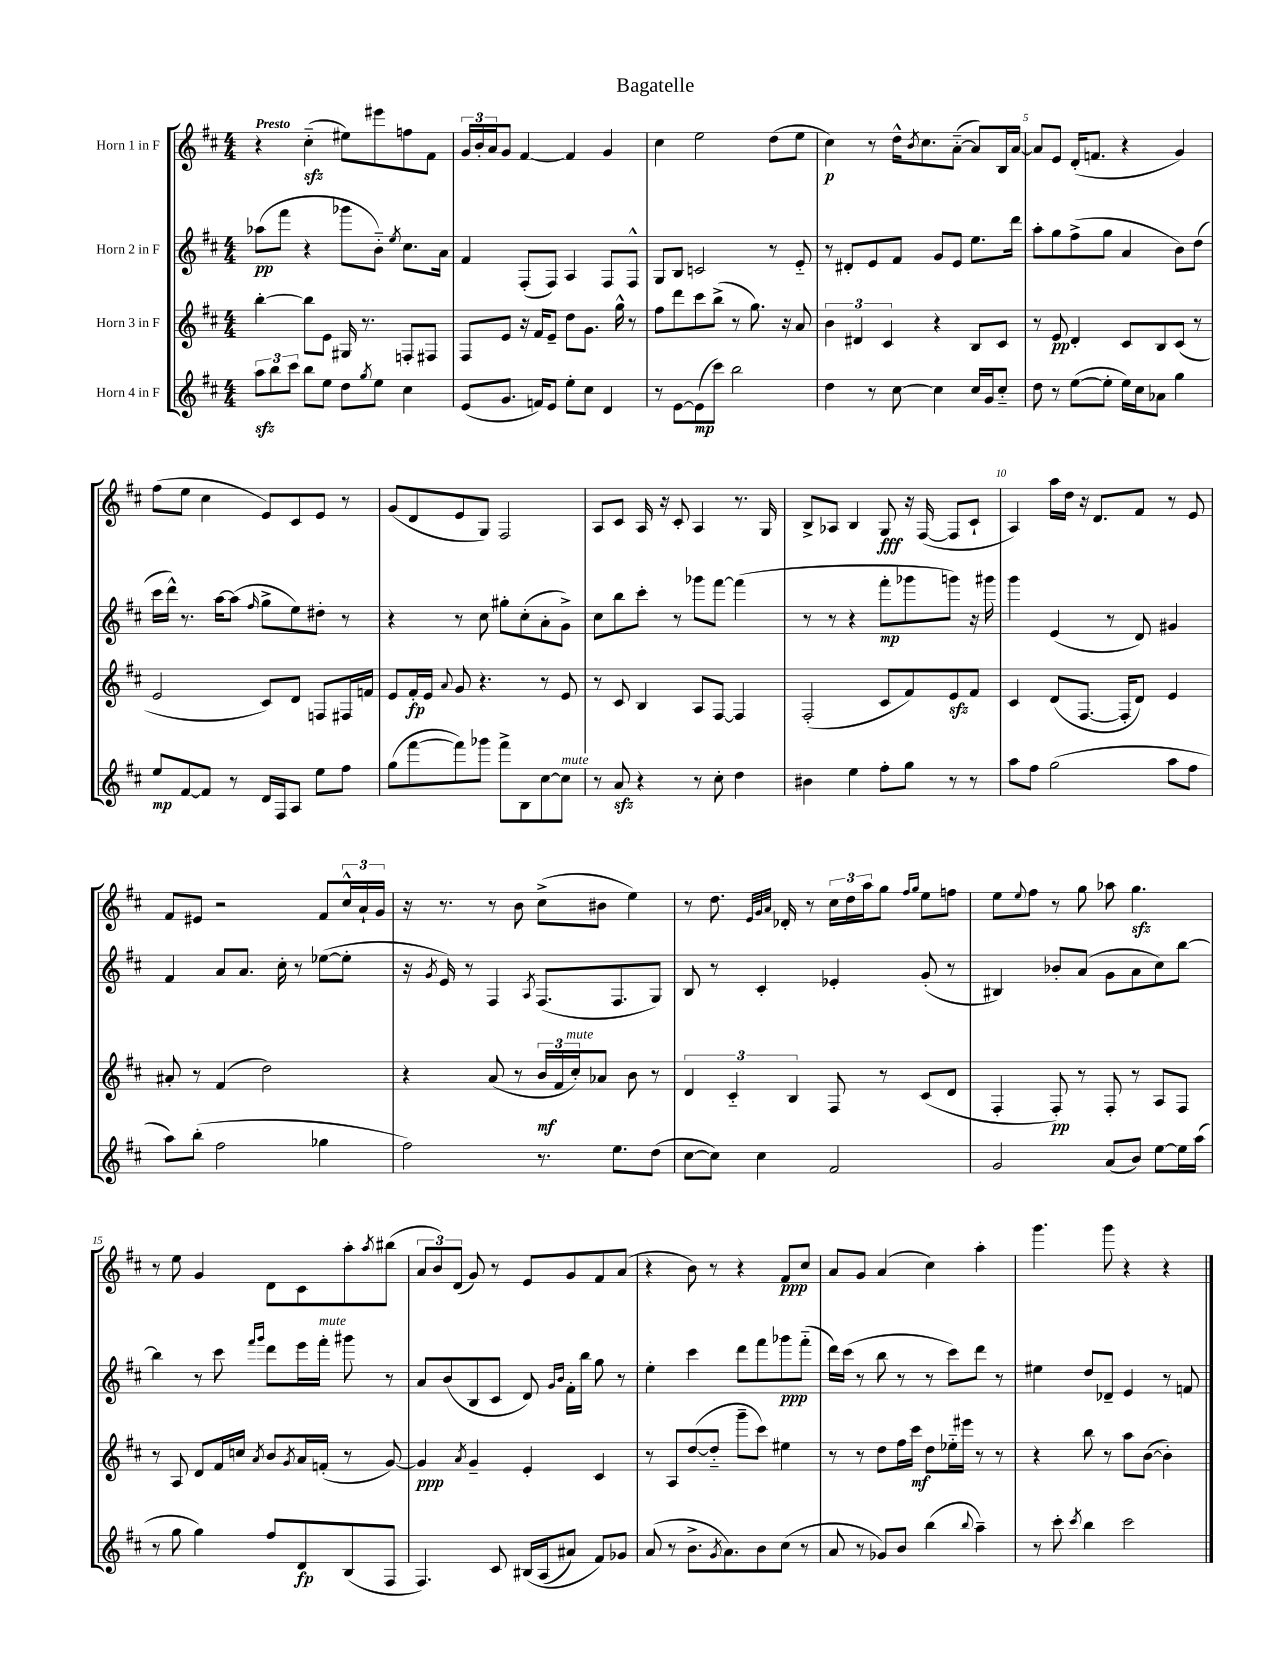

**kern	**dynam	**kern	**dynam	**kern	**dynam	**kern	**dynam
*part4	*part4	*part3	*part3	*part2	*part2	*part1	*part1
*staff4	*staff4	*staff3	*staff3	*staff2	*staff2	*staff1	*staff1
*I"Horn 4 in F	*	*I"Horn 3 in F	*	*I"Horn 2 in F	*	*I"Horn 1 in F	*
*clefG2	*	*clefG2	*	*clefG2	*	*clefG2	*
*k[f#c#]	*	*k[f#c#]	*	*k[f#c#]	*	*k[f#c#]	*
*M4/4	*	*M4/4	*	*M4/4	*	*M4/4	*
=1	=1	=1	=1	=1	=1	=1	=1
!	!	!	!	!	!	!LO:TX:a:B:t=Presto	!
12aazz\L	.	[4bb'\	.	(8aa-X\L	pp	4r	.
12bb\	.	.	.	.	.	.	.
.	.	.	.	8fff#\J	.	.	.
12ccc#\J	.	.	.	.	.	.	.
8bb\L	.	8bb\L]	.	4r	.	(4cc#zz\	.
8ee\J	.	8e\J	.	.	.	.	.
8dd\L	.	16G#X/	.	8ggg-X\L	.	8ee#X\L)	.
.	.	8.r	.	.	.	.	.
8qgg/	.	.	.	.	.	.	.
8ee\J	.	.	.	8b\J)	.	8eee#X\	.
.	.	.	.	8qee/	.	.	.
4cc#\	.	8Fn'/L	.	8.cc#\L	.	8ffn\	.
.	.	8F#X/J	.	.	.	8f#\J	.
.	.	.	.	16a\Jk	.	.	.
=2	=2	=2	=2	=2	=2	=2	=2
(8e/L	.	8F#/L	.	4f#/	.	24g/LL	.
.	.	.	.	.	.	24b'/	.
.	.	.	.	.	.	24a/J	.
8.g/J	.	8e/J	.	.	.	8g/J	.
.	.	16r	.	(8F#'/L	.	[4f#/	.
16fn/KL)	.	16f#/KL	.	.	.	.	.
8e/J	.	8e~/J	.	8F#/J)	.	.	.
8ee'\L	.	8dd\L	.	4A/	.	4f#/]	.
8cc#\J	.	8.g\J	.	.	.	.	.
4d/	.	.	.	8F#/L	.	4g/	.
.	.	16gg^^\	.	.	.	.	.
.	.	8r	.	8F#^^/J	.	.	.
=3	=3	=3	=3	=3	=3	=3	=3
8r	.	8ff#\L	.	8G/L	.	4cc#\	.
[8e\L	.	8ddd\	.	8B/J	.	.	.
(8e\]	mp	8ccc#\	.	2cn/	.	2ee\	.
8ccc#\J)	.	(8bb^\J	.	.	.	.	.
2bb\	.	8r	.	.	.	.	.
.	.	8.gg\)	.	.	.	.	.
.	.	.	.	8r	.	(8dd\L	.
.	.	16r	.	.	.	.	.
.	.	8a/	.	8e/	.	8ee\J	.
=4	=4	=4	=4	=4	=4	=4	=4
4dd\	.	6b\	.	8r	.	4cc#\)	p
.	.	.	.	8d#X'/L	.	.	.
.	.	6d#X/	.	.	.	.	.
8r	.	.	.	8e/	.	8r	.
.	.	6c#/	.	.	.	.	.
[8cc#\	.	.	.	8f#/J	.	16dd^^\KL	.
.	.	.	.	.	.	8qb/	.
.	.	.	.	.	.	8.cc#\	.
4cc#\]	.	4r	.	8g/L	.	.	.
.	.	.	.	8e/J	.	([8a\J	.
16cc#/LL	.	8B/L	.	8.ee\L	.	8a/L])	.
16g/J	.	.	.	.	.	.	.
8cc#/J	.	8c#/J	.	.	.	16B/L	.
.	.	.	.	16ddd\Jk	.	[16a/JJ	.
=5	=5	=5	=5	=5	=5	=5	=5
8dd\	.	8r	.	8aa'\L	.	8a/L]	.
8r	.	8e/	pp	8gg\	.	8e/J	.
([8ee\L	.	4d'/	.	(8ff#^\	.	(16d'/KL	.
.	.	.	.	.	.	8.fn/J	.
8ee'\J]	.	.	.	8gg\J	.	.	.
16ee\LL)	.	8c#/L	.	4a/	.	4r	.
16cc#\J	.	.	.	.	.	.	.
8a-X\J	.	8B/	.	.	.	.	.
4gg\	.	(8c#/J	.	8b\L)	.	4g/)	.
.	.	8r	.	(8dd\J	.	.	.
!!LO:LB:g=z
=6	=6	=6	=6	=6	=6	=6	=6
8ee/L	mp	2e/	.	16ccc#\LL	.	(8ff#\L	.
.	.	.	.	16ddd^^\JJ)	.	.	.
[8f#/	.	.	.	8.r	.	8ee\J	.
8f#/J]	.	.	.	.	.	4cc#\	.
.	.	.	.	[16aa\KL	.	.	.
8r	.	.	.	(8aa\J]	.	.	.
.	.	.	.	16qqff#/	.	.	.
16d/LL	.	8c#/L)	.	8gg^\L	.	8e/L)	.
16F#/J	.	.	.	.	.	.	.
8A/J	.	8d/J	.	8ee\)	.	8c#/	.
8ee\L	.	8Fn/L	.	8dd#X'\J	.	8e/J	.
8ff#\J	.	16F#X/L	.	8r	.	8r	.
.	.	16fn/JJ	.	.	.	.	.
=7	=7	=7	=7	=7	=7	=7	=7
(8gg\L	.	8e/L	.	4r	.	(8g/L	.
[8fff#\	.	16f#'/L	fp	.	.	8d/	.
.	.	16e/JJ	.	.	.	.	.
.	.	8qqa/	.	.	.	.	.
8fff#\])	.	8g/	.	8r	.	8e/	.
8ggg-X\J	.	4.r	.	8cc#\	.	8G/J)	.
8fff#^\L	.	.	.	8gg#X'\L	.	2F#/	.
8B\	.	.	.	(8cc#'\	.	.	.
[8cc#\	.	8r	.	8a'\	.	.	.
!LO:TX:a:i:t=mute	!	!	!	!	!	!	!
8cc#\J]	.	8e/	.	8g^\J)	.	.	.
=8	=8	=8	=8	=8	=8	=8	=8
8r	.	8r	.	8cc#\L	.	8A/L	.
8azz/	.	8c#/	.	8bb\	.	8c#/J	.
4r	.	4B/	.	8ccc#'\J	.	16A/	.
.	.	.	.	.	.	16r	.
.	.	.	.	8r	.	8c#'/	.
8r	.	8A/L	.	8ggg-X\L	.	4A/	.
8cc#'\	.	[8F#/J	.	[8fff#\J	.	.	.
4dd\	.	4F#/]	.	(4fff#\]	.	8.r	.
.	.	.	.	.	.	16G/	.
=9	=9	=9	=9	=9	=9	=9	=9
4b#X\	.	(2F#'/	.	8r	.	8B^/L	.
.	.	.	.	8r	.	8A-X/J	.
4ee\	.	.	.	4r	.	4B/	.
8ff#'\L	.	8c#/L	.	8fff#'\L	mp	8G/	fff
8gg\J	.	8f#/)	.	8ggg-X\	.	16r	.
.	.	.	.	.	.	([16F#/	.
8r	.	8ezz/	.	8gggn\J)	.	8F#/L]	.
8r	.	8f#/J	.	16r	.	8c#`/J	.
.	.	.	.	16ggg#X\	.	.	.
=10	=10	=10	=10	=10	=10	=10	=10
8aa\L	.	4c#/	.	4ggg\	.	4A/)	.
8ff#\J	.	.	.	.	.	.	.
(2gg\	.	(8d/L	.	(4e/	.	16aa\LL	.
.	.	.	.	.	.	16dd\JJ	.
.	.	[8.F#/J	.	.	.	16r	.
.	.	.	.	.	.	8.d/L	.
.	.	.	.	8r	.	.	.
.	.	16F#'/KL]	.	.	.	.	.
.	.	8d/J)	.	8d/)	.	8f#/J	.
8aa\L	.	4e/	.	4g#X/	.	8r	.
8ff#\J	.	.	.	.	.	8e/	.
!!LO:LB:g=z
=11	=11	=11	=11	=11	=11	=11	=11
8aa\L)	.	8a#X'/	.	4f#/	.	8f#/L	.
(8bb'\J	.	8r	.	.	.	8e#X/J	.
2ff#\	.	(4f#/	.	8a/L	.	2r	.
.	.	.	.	8.a/J	.	.	.
.	.	2dd\)	.	.	.	.	.
.	.	.	.	16cc#'\	.	.	.
.	.	.	.	8r	.	.	.
4gg-X\	.	.	.	([8ee-X\L	.	8f#/L	.
.	.	.	.	8ee-'\J]	.	24cc#^^/L	.
.	.	.	.	.	.	24a`/	.
.	.	.	.	.	.	24g/JJ	.
=12	=12	=12	=12	=12	=12	=12	=12
2ff#\)	.	4r	.	16r	.	16r	.
.	.	.	.	8qg/	.	.	.
.	.	.	.	16e/)	.	8.r	.
.	.	.	.	8r	.	.	.
.	.	(8a/	.	4F#/	.	8r	.
.	.	8r	.	.	.	8b\	.
.	.	.	.	8qA/	.	.	.
8.r	.	24b/LL	mf	(8.F#/L	.	(8cc#^\L	.
.	.	24f#/	.	.	.	.	.
!	!	!LO:TX:a:i:t=mute	!	!	!	!	!
.	.	24cc#'/J)	.	.	.	.	.
.	.	8a-X/J	.	.	.	8b#X\J	.
8.ee\L	.	.	.	8.F#/	.	.	.
.	.	8b\	.	.	.	4ee\)	.
(8dd\J	.	8r	.	8G/J)	.	.	.
=13	=13	=13	=13	=13	=13	=13	=13
[8cc#\L	.	6d/	.	8B/	.	8r	.
8cc#\J])	.	.	.	8r	.	8.dd\	.
.	.	6c#/	.	.	.	.	.
4cc#\	.	.	.	4c#'/	.	.	.
.	.	.	.	.	.	32qqe/LLL	.
.	.	.	.	.	.	32qqg/	.
.	.	.	.	.	.	32qqa/JJJ	.
.	.	.	.	.	.	16d-X'/	.
.	.	6B/	.	.	.	.	.
.	.	.	.	.	.	8r	.
2f#/	.	8F#/	.	4e-X'/	.	24cc#\LL	.
.	.	.	.	.	.	24dd\	.
.	.	.	.	.	.	24aa\J	.
.	.	8r	.	.	.	8gg\J	.
.	.	.	.	.	.	16qqff#/LL	.
.	.	.	.	.	.	16qqgg/JJ	.
.	.	(8c#/L	.	(8g'/	.	8ee\L	.
.	.	8d/J	.	8r	.	8ffn\J	.
=14	=14	=14	=14	=14	=14	=14	=14
2g/	.	4F#'/	.	4B#X/)	.	8ee\L	.
.	.	.	.	.	.	8qqee/	.
.	.	.	.	.	.	8ff#\J	.
.	.	8F#'/)	pp	8b-X'/L	.	8r	.
.	.	8r	.	(8a/J	.	8gg\	.
(8a/L	.	8F#'/	.	8g\L	.	8aa-X\	.
8b/J)	.	8r	.	8a\	.	4.ggzz\	.
[8ee\L	.	8A/L	.	8cc#\)	.	.	.
16ee\L]	.	8F#/J	.	[8bb\J	.	.	.
(16aa\JJ	.	.	.	.	.	.	.
!!LO:LB:g=z
=15	=15	=15	=15	=15	=15	=15	=15
8r	.	8r	.	4bb\]	.	8r	.
8gg\	.	8A/	.	.	.	8ee\	.
4gg\)	.	8d/L	.	8r	.	4g/	.
.	.	16f#/L	.	8ccc#\	.	.	.
.	.	16ccn/JJ	.	.	.	.	.
.	.	.	.	16qqfff#/LL	.	.	.
.	.	8qa/	.	16qqggg/JJ	.	.	.
8ff#/L	.	8b/L	.	8ddd\L	.	8d\L	.
.	.	8qg/	.	.	.	.	.
8d/	fp	16a/L	.	16eee\L	.	8c#\	.
!	!	!	!	!LO:TX:a:i:t=mute	!	!	!
.	.	(16fn'/JJ	.	16fff#'\JJ	.	.	.
(8B/	.	8r	.	8ggg#X\	.	8aa'\	.
.	.	.	.	.	.	8qaa/	.
8F#/J	.	[8g/)	.	8r	.	(8bb#X\J	.
=16	=16	=16	=16	=16	=16	=16	=16
4.F#/)	.	4g/]	ppp	8a/L	.	12a/L	.
.	.	.	.	.	.	12b/)	.
.	.	.	.	(8b/	.	.	.
.	.	.	.	.	.	(12d/J	.
.	.	8qa/	.	.	.	.	.
.	.	4g~/	.	8B/	.	8g/)	.
8c#/	.	.	.	8c#/J	.	8r	.
(16B#X/LL	.	4e'/	.	8d/)	.	8e/L	.
(16A/J	.	.	.	.	.	.	.
.	.	.	.	16qqg/LL	.	.	.
.	.	.	.	16qqb/JJ	.	.	.
8a#X/J)	.	.	.	16f#'\LL	.	8g/	.
.	.	.	.	16bb\JJ	.	.	.
8f#/L)	.	4c#/	.	8gg\	.	8f#/	.
8g-X/J	.	.	.	8r	.	(8a/J	.
=17	=17	=17	=17	=17	=17	=17	=17
(8a/	.	8r	.	4ee'\	.	4r	.
8r	.	8A/L	.	.	.	.	.
8.b^\L	.	([8dd/	.	4ccc#\	.	8b\)	.
.	.	8dd/J]	.	.	.	8r	.
8qg/	.	.	.	.	.	.	.
8.a\)	.	.	.	.	.	.	.
.	.	8ggg~\L	.	8ddd\L	.	4r	.
8b\	.	8ccc#\J)	.	8fff#\	.	.	.
(8cc#\J	.	4ee#X\	.	8ggg-X\	ppp	8f#/L	ppp
8r	.	.	.	(8fff#\J	.	8cc#/J	.
=18	=18	=18	=18	=18	=18	=18	=18
8a/	.	8r	.	16ddd\LL)	.	8a/L	.
.	.	.	.	(16ccc#\JJ	.	.	.
8r	.	8r	.	8r	.	8g/J	.
8g-X/L)	.	8dd\L	.	8bb\	.	(4a/	.
8b/J	.	16ff#\L	.	8r	.	.	.
.	.	16ccc#\JJ	mf	.	.	.	.
(4bb\	.	8dd\L	.	8r	.	4cc#\)	.
.	.	16ee-X\L	.	8ccc#\L)	.	.	.
.	.	16eee#X\JJ	.	.	.	.	.
8qqbb/	.	.	.	.	.	.	.
4aa~\)	.	8r	.	8ddd\J	.	4aa'\	.
.	.	8r	.	8r	.	.	.
=19	=19	=19	=19	=19	=19	=19	=19
8r	.	4r	.	4ee#X\	.	4.ggg\	.
8ccc#'\	.	.	.	.	.	.	.
8qccc#/	.	.	.	.	.	.	.
4bb\	.	8bb\	.	8dd/L	.	.	.
.	.	8r	.	8d-X~/J	.	8ggg\	.
2ccc#\	.	8aa\L	.	4e/	.	4r	.
.	.	([8b\J	.	.	.	.	.
.	.	4b'\])	.	8r	.	4r	.
.	.	.	.	8fn/	.	.	.
==	==	==	==	==	==	==	==
*-	*-	*-	*-	*-	*-	*-	*-
